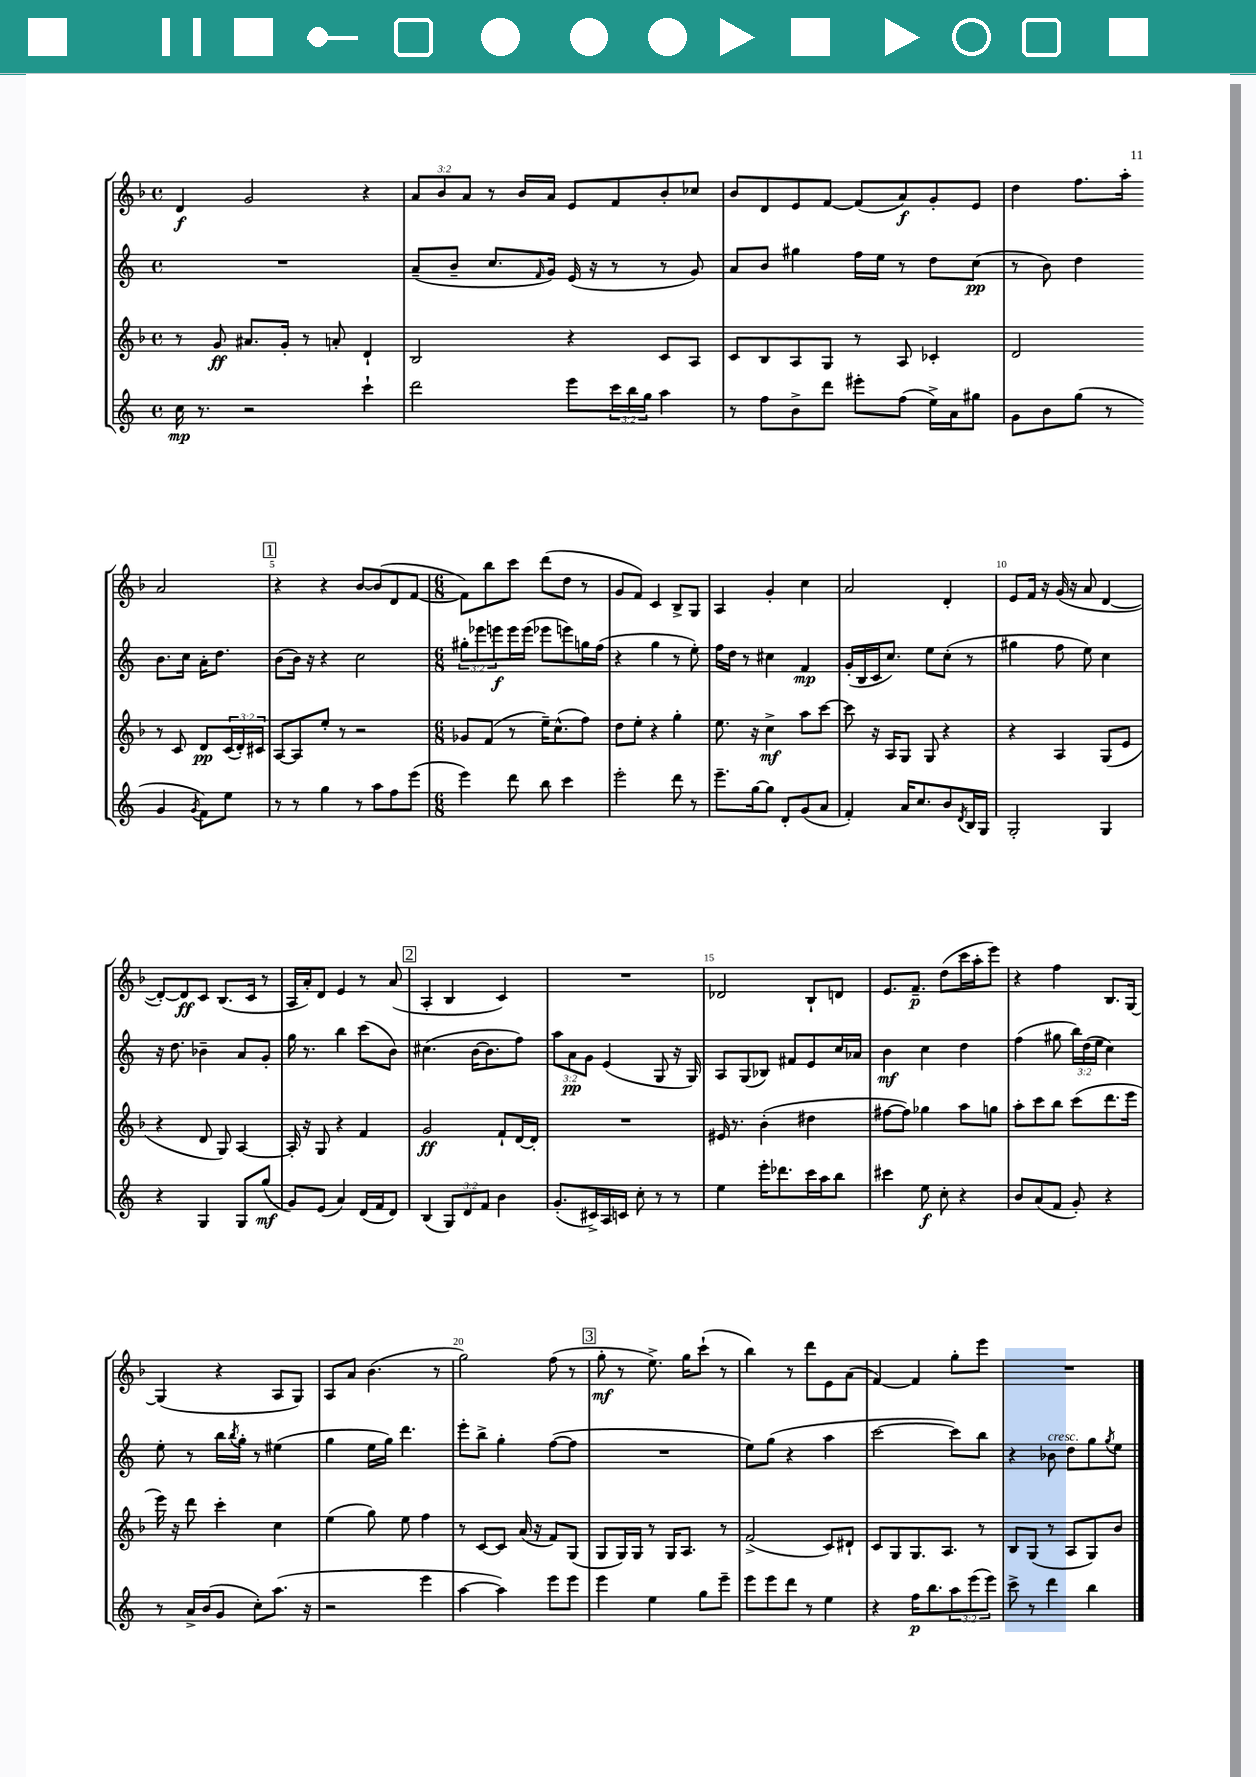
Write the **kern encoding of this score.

**kern	**dynam	**kern	**dynam	**kern	**dynam	**kern	**dynam
*part4	*part4	*part3	*part3	*part2	*part2	*part1	*part1
*staff4	*staff4	*staff3	*staff3	*staff2	*staff2	*staff1	*staff1
*clefG2	*	*clefG2	*	*clefG2	*	*clefG2	*
*k[]	*	*k[b-]	*	*k[]	*	*k[b-]	*
*M4/4	*	*M4/4	*	*M4/4	*	*M4/4	*
*met(c)	*	*met(c)	*	*met(c)	*	*met(c)	*
=1	=1	=1	=1	=1	=1	=1	=1
16cc\	mp	8r	.	1r	.	4d/	f
8.r	.	.	.	.	.	.	.
.	.	8g/	ff	.	.	.	.
2r	.	8.a#X/L	.	.	.	2g/	.
.	.	16g'/Jk	.	.	.	.	.
.	.	8r	.	.	.	.	.
.	.	8an'/	.	.	.	.	.
4ccc`\	.	4d`/	.	.	.	4r	.
=2	=2	=2	=2	=2	=2	=2	=2
2ddd\	.	2B-/	.	(8a~/L	.	12a/L	.
.	.	.	.	.	.	12b-/	.
.	.	.	.	8b~/J	.	.	.
.	.	.	.	.	.	12a/J	.
.	.	.	.	8.cc/L	.	8r	.
.	.	.	.	.	.	16b-/LL	.
.	.	.	.	16qqf/	.	.	.
.	.	.	.	16g/Jk)	.	16a/JJ	.
8eee\L	.	4r	.	(16e/	.	8e/L	.
.	.	.	.	16r	.	.	.
24ccc\L	.	.	.	8r	.	8f/	.
24bb\	.	.	.	.	.	.	.
24gg\JJ	.	.	.	.	.	.	.
4aa\	.	8c/L	.	8r	.	8b-'/	.
.	.	8A/J	.	8g/)	.	8cc-X/J	.
=3	=3	=3	=3	=3	=3	=3	=3
8r	.	8c/L	.	8a/L	.	8b-/L	.
8ff\L	.	8B-/	.	8b/J	.	8d/	.
8b^\	.	8A/	.	4gg#X\	.	8e/	.
8ddd\J	.	8G/J	.	.	.	[8f/J	.
8eee#X'\L	.	8r	.	16ff\LL	.	(8f/L]	.
.	.	.	.	16ee\JJ	.	.	.
(8ff\J	.	8A/	.	8r	.	8a/)	f
16ee^\LL)	.	4c-X'/	.	8dd\L	.	8g'/	.
16a\J	.	.	.	.	.	.	.
8gg#X\J	.	.	.	(8cc\J	pp	8e/J	.
=4	=4	=4	=4	=4	=4	=4	=4
8g\L	.	2d/	.	8r	.	4dd\	.
8b\	.	.	.	8b\)	.	.	.
(8gg\J	.	.	.	4dd\	.	8.ff\L	.
8r	.	.	.	.	.	.	.
.	.	.	.	.	.	16aa'\Jk	.
4g/	.	8r	.	8.b\L	.	2a/	.
.	.	8c/	.	.	.	.	.
.	.	.	.	16cc\Jk	.	.	.
8qg/	.	.	.	.	.	.	.
8f\L)	.	8d/L	pp	16a'\KL	.	.	.
.	.	.	.	8.dd\J	.	.	.
8ee\J	.	(24c/L	.	.	.	.	.
.	.	24d'/)	.	.	.	.	.
.	.	24c#X/JJ	.	.	.	.	.
!!LO:LB:g=z
!!LO:REH:place=s1:t=1
=5	=5	=5	=5	=5	=5	=5	=5
8r	.	[8A/L	.	(8b\L	.	4r	.
8r	.	8A/]	.	16b\Jk)	.	.	.
.	.	.	.	16r	.	.	.
4gg\	.	8ee'/J	.	4r	.	4r	.
.	.	8r	.	.	.	.	.
8r	.	2r	.	2cc\	.	[8b-/L	.
8aa\L	.	.	.	.	.	(8b-/]	.
8ff\	.	.	.	.	.	8d/	.
(8eee\J	.	.	.	.	.	[8f/J	.
=6	=6	=6	=6	=6	=6	=6	=6
*M6/8	*	*M6/8	*	*M6/8	*	*M6/8	*
4eee\)	.	8g-X/L	.	12gg#X'\L	.	8f\L])	.
.	.	.	.	12eee-X\	.	.	.
.	.	(8f/J	.	.	.	8bb-\	.
.	.	.	.	12eeen\	f	.	.
8ddd\	.	8r	.	16eee\L	.	8ccc\J	.
.	.	.	.	(16eee\JJ	.	.	.
8bb\	.	16ee~\KL)	.	8eee-X\L	.	(8ddd\L	.
.	.	(8.cc^^\	.	.	.	.	.
4ccc\	.	.	.	8eeen\)	.	8dd\J	.
.	.	8ff\J)	.	16ggn\L	.	8r	.
.	.	.	.	(16ff\JJ	.	.	.
=7	=7	=7	=7	=7	=7	=7	=7
2eee'\	.	8dd\L	.	4r	.	8g/L	.
.	.	8ee'\J	.	.	.	8f/J)	.
.	.	4r	.	4gg\	.	4c/	.
8ddd\	.	4gg'\	.	8r	.	8B-^/L	.
8r	.	.	.	8ee'\)	.	8G/J	.
=8	=8	=8	=8	=8	=8	=8	=8
8.eee~\L	.	8.ee\	.	16ff\LL	.	4A/	.
.	.	.	.	16dd\JJ	.	.	.
.	.	.	.	8r	.	.	.
[16gg\k	.	16r	.	.	.	.	.
8gg\J]	.	4cc^\	mf	4cc#X\	.	4g'/	.
8d'/L	.	.	.	.	.	.	.
(8g/	.	8aa\L	.	4f/	mp	4cc\	.
8a/J	.	[8ccc\J	.	.	.	.	.
=9	=9	=9	=9	=9	=9	=9	=9
4f'/)	.	8ccc\]	.	(16g'/LL	.	2a/	.
.	.	.	.	16B/	.	.	.
.	.	16r	.	16c/J	.	.	.
.	.	16A/KL	.	8.cc/J)	.	.	.
16a/KL	.	8G/J	.	.	.	.	.
8.cc/	.	.	.	.	.	.	.
.	.	8G/	.	8ee\L	.	.	.
8b/	.	4r	.	(8cc'\J	.	4d'/	.
8qd/	.	.	.	.	.	.	.
16B/L	.	.	.	8r	.	.	.
16G/JJ	.	.	.	.	.	.	.
=10	=10	=10	=10	=10	=10	=10	=10
2G'/	.	4r	.	4gg#X\	.	8e/L	.
.	.	.	.	.	.	16f/Jk	.
.	.	.	.	.	.	16r	.
.	.	4A/	.	8ff\	.	(16g/	.
.	.	.	.	.	.	16r	.
.	.	.	.	8ee\)	.	8a/	.
4G/	.	(8G/L	.	4cc\	.	[4d/	.
.	.	8e/J	.	.	.	.	.
!!LO:LB:g=z
=11	=11	=11	=11	=11	=11	=11	=11
4r	.	4r	.	16r	.	8d'/L_)	.
.	.	.	.	8.dd\	.	.	.
.	.	.	.	.	.	8d/]	ff
4G/	.	8d/	.	4b-X~\	.	8c/J	.
.	.	8G/)	.	.	.	(8.B-/L	.
8G/L	.	[4A/	.	8a/L	.	.	.
.	.	.	.	.	.	16c/Jk	.
(8gg/J	mf	.	.	8g'/J	.	8r	.
=12	=12	=12	=12	=12	=12	=12	=12
8g/L)	.	16A'/]	.	16gg\	.	16A/LL	.
.	.	16r	.	8.r	.	16a'/J)	.
(8e/J	.	8G/	.	.	.	8d/J	.
4a/)	.	4r	.	4bb\	.	4e/	.
(16d/LL	.	4f/	.	(8ccc\L	.	8r	.
16f/J	.	.	.	.	.	.	.
8d/J)	.	.	.	8b\J)	.	(8a/	.
!!LO:REH:place=s1:t=2
=13	=13	=13	=13	=13	=13	=13	=13
(4B/	.	2g/	ff	(4.cc#X\	.	4A'/	.
12G/L)	.	.	.	.	.	4B-/	.
12d/	.	.	.	.	.	.	.
.	.	.	.	[16b\KL	.	.	.
12f/J	.	.	.	.	.	.	.
.	.	.	.	8.b\]	.	.	.
4b\	.	8f`/L	.	.	.	4c/)	.
.	.	[16d/L	.	8ff\J)	.	.	.
.	.	16d'/JJ]	.	.	.	.	.
=14	=14	=14	=14	=14	=14	=14	=14
(8.g'/L	.	2.r	.	12aa\L	.	2.r	.
.	.	.	.	12a\	pp	.	.
.	.	.	.	12g\J	.	.	.
16c#X^/L)	.	.	.	.	.	.	.
16A/	.	.	.	(4e/	.	.	.
16cn/JJ	.	.	.	.	.	.	.
8cc'\	.	.	.	.	.	.	.
8r	.	.	.	8G/	.	.	.
8r	.	.	.	16r	.	.	.
.	.	.	.	16G/)	.	.	.
=15	=15	=15	=15	=15	=15	=15	=15
4ee\	.	16e#X/	.	8A/L	.	2d-X/	.
.	.	8.r	.	.	.	.	.
.	.	.	.	(8G/	.	.	.
16eee'\KL	.	(4b-'\	.	8B-X/J)	.	.	.
8.ddd-X\	.	.	.	.	.	.	.
.	.	.	.	8f#X/L	.	.	.
16ccc\L	.	4dd#X\	.	8e/	.	8B-`/L	.
16aa\J	.	.	.	.	.	.	.
8bb\J	.	.	.	16cc/L	.	8dn/J	.
.	.	.	.	16a-X/JJ	.	.	.
=16	=16	=16	=16	=16	=16	=16	=16
4ccc#X\	.	[8ff#X\L	.	4b\	mf	8.e/L	.
.	.	8ff#\J])	.	.	.	.	.
.	.	.	.	.	.	8.f~/J	p
8ee\	f	4gg-X\	.	4cc\	.	.	.
8cc'\	.	.	.	.	.	(8dd\L	.
4r	.	8aa\L	.	4dd\	.	16ccc\L	.
.	.	.	.	.	.	16aa'\J	.
.	.	8ggn\J	.	.	.	8eee\J)	.
=17	=17	=17	=17	=17	=17	=17	=17
8b/L	.	8aa'\L	.	(4ff\	.	4r	.
(8a/	.	8ccc\	.	.	.	.	.
8f/J	.	8bb-\J	.	8gg#X\	.	4ff\	.
8g'/)	.	(8ccc\L	.	24bb\LL)	.	.	.
.	.	.	.	(24dd\	.	.	.
.	.	.	.	24ee\JJ	.	.	.
4r	.	8.ddd\	.	4cc\)	.	8.B-/L	.
.	.	16eee\Jk	.	.	.	[16G/Jk	.
!!LO:LB:g=z
=18	=18	=18	=18	=18	=18	=18	=18
8r	.	16eee\)	.	8ee'\	.	(4G/]	.
.	.	16r	.	.	.	.	.
16a^/LL	.	8ddd\	.	8r	.	.	.
(16b/J	.	.	.	.	.	.	.
8g/J	.	4ccc'\	.	16bb\LL	.	4r	.
.	.	.	.	8qbb/	.	.	.
.	.	.	.	16gg'\JJ	.	.	.
8cc'\L)	.	.	.	8r	.	.	.
(8.aa\J	.	4cc\	.	(4ee#X\	.	8A/L	.
.	.	.	.	.	.	8G/J)	.
16r	.	.	.	.	.	.	.
=19	=19	=19	=19	=19	=19	=19	=19
2r	.	(4ee\	.	4gg\	.	8A/L	.
.	.	.	.	.	.	8a/J	.
.	.	8gg\)	.	16ee\LL	.	(4.b-\	.
.	.	.	.	16gg\JJ)	.	.	.
.	.	8ee\	.	4.ddd\	.	.	.
4eee\	.	4ff\	.	.	.	.	.
.	.	.	.	.	.	8r	.
=20	=20	=20	=20	=20	=20	=20	=20
[4aa\	.	8r	.	8eee'\L	.	2gg\)	.
.	.	[8c/L	.	8bb^\J	.	.	.
4aa\])	.	8c/J]	.	4gg'\	.	.	.
.	.	(16a/	.	.	.	.	.
.	.	16r	.	.	.	.	.
8eee\L	.	8f/L)	.	([8ff\L	.	(8ff\	.
8eee\J	.	(8G/J	.	8ff\J]	.	8r	.
!!LO:REH:place=s1:t=3
=21	=21	=21	=21	=21	=21	=21	=21
4eee\	.	8G/L	.	2.r	.	8gg'\	mf
.	.	16G/L)	.	.	.	8r	.
.	.	16G/JJ	.	.	.	.	.
4ee\	.	8r	.	.	.	8.ee^\)	.
.	.	16G/KL	.	.	.	.	.
.	.	8.A/J	.	.	.	16gg\KL	.
8gg\L	.	.	.	.	.	(8ccc`\J	.
8eee~\J	.	8r	.	.	.	8r	.
=22	=22	=22	=22	=22	=22	=22	=22
8eee\L	.	(2f^/	.	8ee\L)	.	4bb-\)	.
8eee\	.	.	.	(8gg\J	.	.	.
8ddd\J	.	.	.	4r	.	8r	.
8r	.	.	.	.	.	8ddd\L	.
4ee\	.	8c/L)	.	4aa\	.	8e\	.
.	.	8d#X`/J	.	.	.	(8a\J	.
=23	=23	=23	=23	=23	=23	=23	=23
4r	.	8c/L	.	[2ccc\	.	[4f/)	.
.	.	8G/	.	.	.	.	.
16ff\KL	p	8.G/	.	.	.	4f/]	.
8.bb\	.	.	.	.	.	.	.
.	.	8.A/J	.	.	.	.	.
12aa\	.	.	.	8ccc\L])	.	8gg'\L	.
(12eee\	.	.	.	.	.	.	.
.	.	8r	.	8bb\J	.	8eee\J	.
12eee\J)	.	.	.	.	.	.	.
=24	=24	=24	=24	=24	=24	=24	=24
8ccc^\	.	8B-/L	.	4r	.	2.r	.
8r	.	(8G/J	.	.	.	.	.
!	!	!	!	!LO:TX:a:i:t=cresc.	!	!	!
4ddd\	.	8r	.	8b-X\	.	.	.
.	.	8A/L	.	8dd\L	.	.	.
4bb\	.	8G/)	.	8gg\	.	.	.
.	.	.	.	8qgg/	.	.	.
.	.	8b-/J	.	8ee\J	.	.	.
==	==	==	==	==	==	==	==
*-	*-	*-	*-	*-	*-	*-	*-
